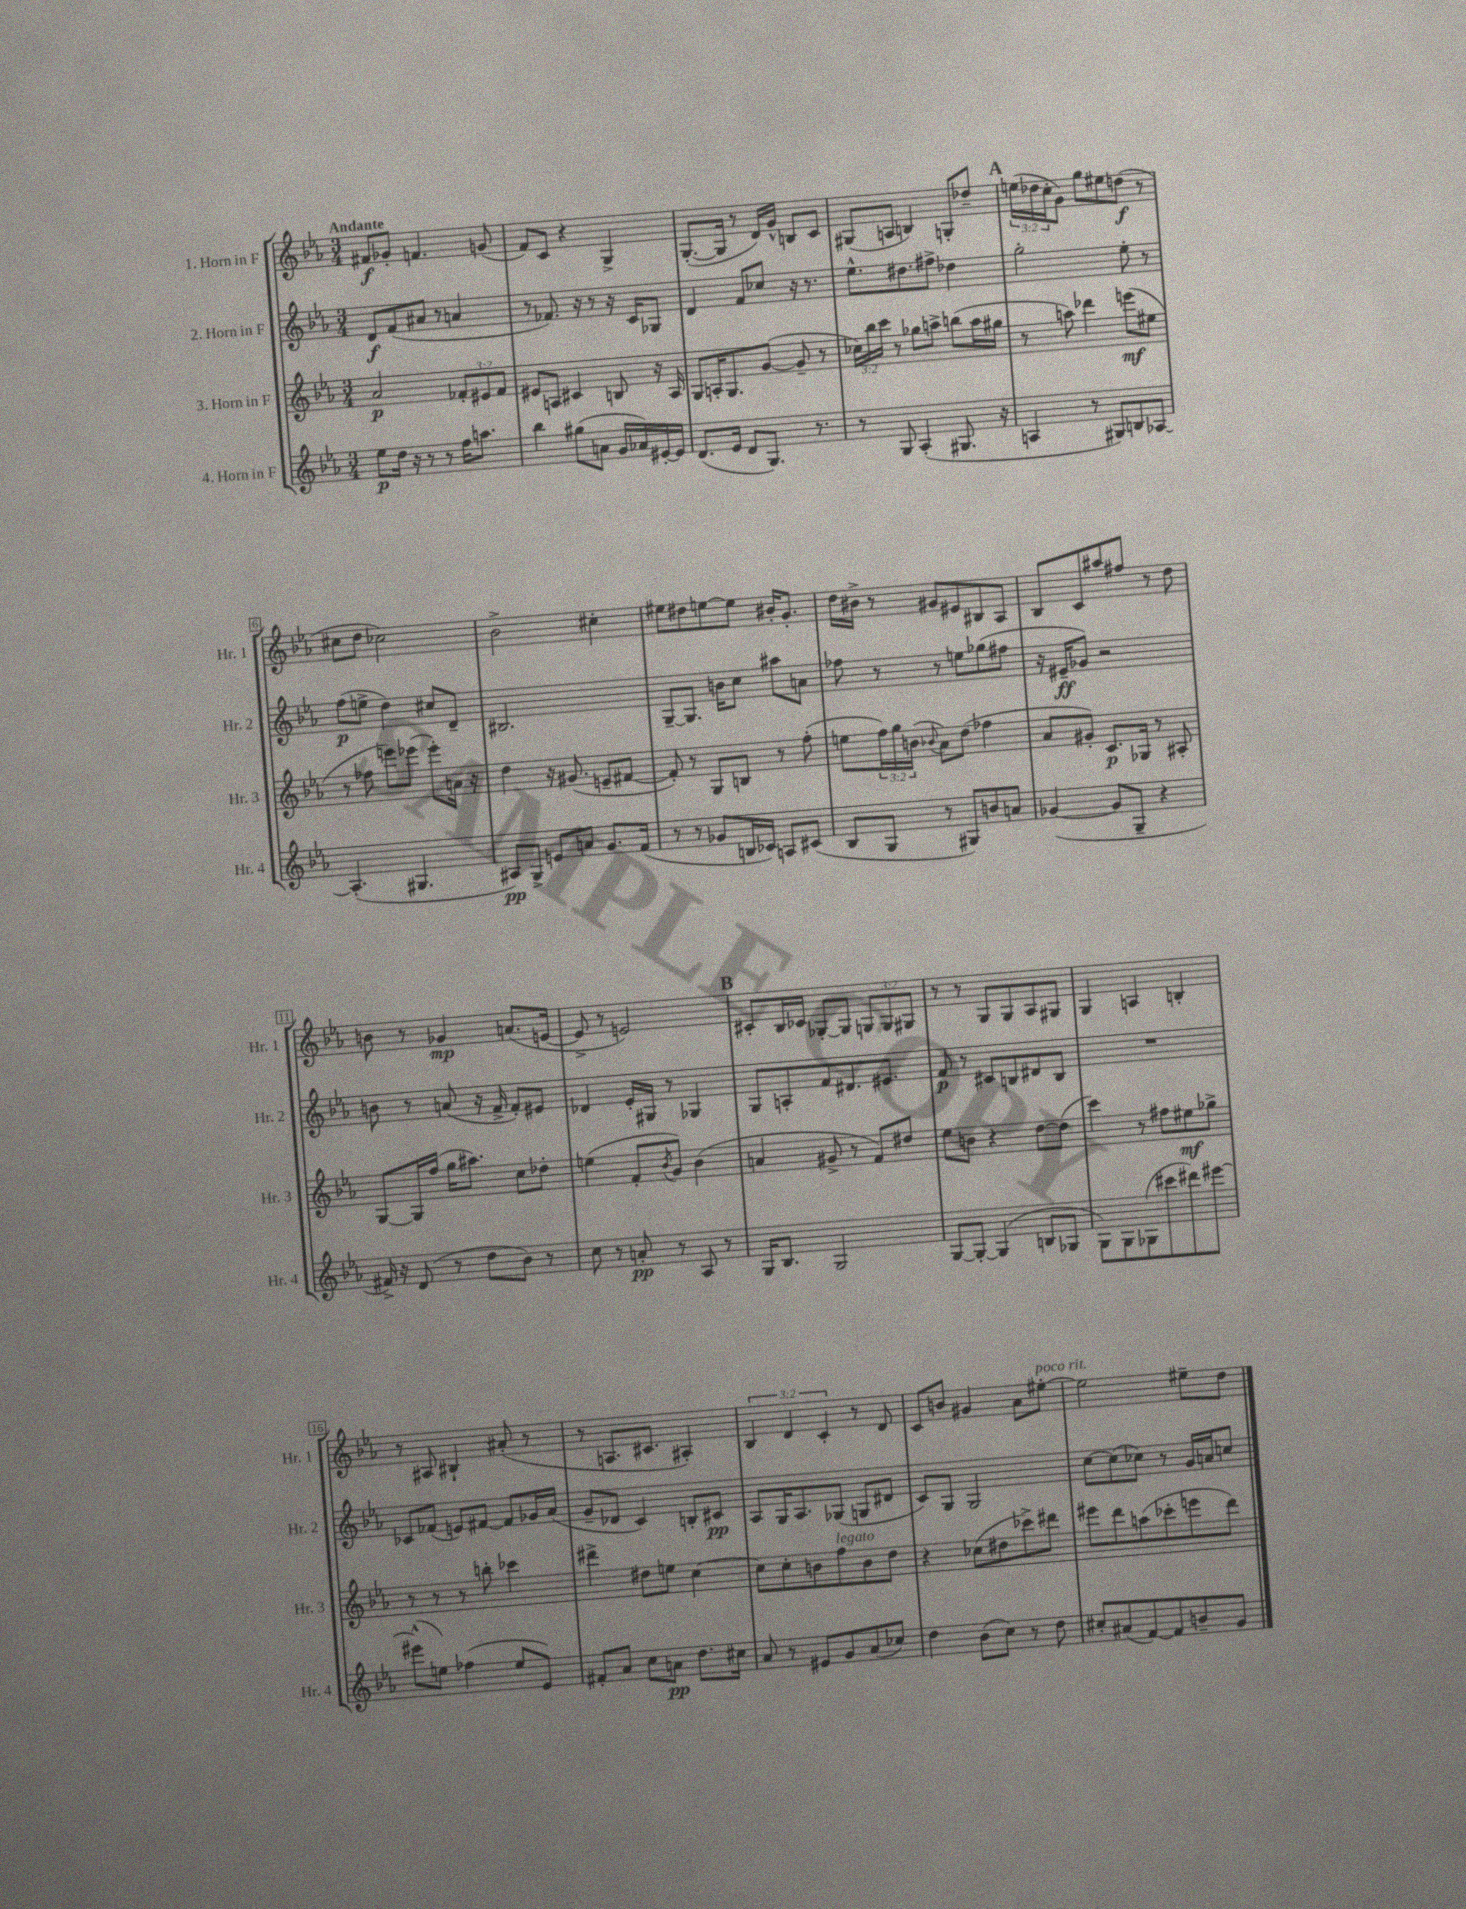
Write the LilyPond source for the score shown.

<<
\new StaffGroup <<
\new Staff = "s0" \with { instrumentName = "1. Horn in F" shortInstrumentName = "Hr. 1" } {
    \clef treble \key ees \major \numericTimeSignature \time 3/4 \override Staff.TupletNumber.text = #tuplet-number::calc-fraction-text \tempo "Andante"
    fis'8\f ges'8-. f'4. g'8( |
    f'8) c'8 r4 g4-> |
    g8.~-.( g16 r8 d'16) g'16-^ b8 c'8 |
    gis8( a8 b4) g8-. des''8-- |
    \mark \markup { \bold "A" } \tuplet 3/2 { e''16( des''16 c''16-. } g'8) g''8 eis''8 d''8\f( r8 |
    cis''8 d''8 ces''2) |
    bes'2-> cis''4-. |
    eis''8 dis''8 e''8~ e''8 bis'16-. g'8.-. |
    d''16 bis'16-> r8 gis'8 eis'8 bis8 aes8 |
    bes8 c'8 ais''8 fis''8 r8 d''8 |
    b'8 r8 ges'4\mp a'8.( e'16~ |
    e'8-> r8 e'2) |
    \mark \markup { \bold "B" } cis'8-. bes16 ces'16 ges8~-. ges8 \tuplet 3/2 { g8 g8 gis8 } |
    r8 r8 g8 g8 aes8 gis8 |
    g4 a4 b4-. |
    r8 ais8 bis4-! ais'8-.( r8 |
    r8 a8. cis'8. ais4-.) |
    \tuplet 3/2 { bes4 d'4 c'4-. } r8 d'8 |
    c'8 b'8 gis'4 aes'8 eis''8~-.^\markup { \italic "poco rit." } |
    eis''2 eis''8-- d''8 \bar "|." |
}
\new Staff = "s1" \with { instrumentName = "2. Horn in F" shortInstrumentName = "Hr. 2" } {
    \clef treble \key ees \major \numericTimeSignature \time 3/4
    d'8\f f'8( ais'8 r8 a'4 |
    r8 fes'8.) r16 r8 r16 c'16 ges8 |
    d'4 f'8 ces''8 r16 r8. |
    ees''8.-^ dis''8. fis''8-> des''4 |
    \mark \markup { \bold "A" } g''2-. ees''8-. r8 |
    f''8\p( e''8-> d''4) cis''8 d'8-- |
    bis2. |
    g8~-- g8. b'16 c''8 ais''8 a'8 |
    fes''8 r8 r8 e''8 ges''8( fis''8 |
    r16 eis'16--\ff ges'8) r2 |
    b'8 r8 a'8( r16 f'16-> f'8-.) eis'8 |
    des'4 ees'16-. gis16 r8 ges4 |
    \mark \markup { \bold "B" } g8 a8-. f'8 dis'8. eis'8. |
    f'8\p r8 cis'8 b8 dis'8 b8 |
    R2. |
    ces'8 fes'8( e'8) fis'8~ fis'8 ges'16 aes'16( |
    g'8-- des'8 c'4) b8-. cis'8\pp |
    aes8 g16 aes8. ges8( g8 dis'8 |
    c'8) g8 g2 |
    c''8~ c''8( ces''8) r8 g'16 a'16 c''8 \bar "|." |
}
\new Staff = "s2" \with { instrumentName = "3. Horn in F" shortInstrumentName = "Hr. 3" } {
    \clef treble \key ees \major \numericTimeSignature \time 3/4 \override Staff.TupletNumber.text = #tuplet-number::calc-fraction-text
    aes'2\p \tuplet 3/2 { fes'8-. eis'8 fes'8 } |
    eis'8 a8 cis'4 b8 r16 a16 |
    g8 a16-. g8. g'8~( g'8-- r8 |
    \tuplet 3/2 { ces''16) bes''16 c'''16 } r8 ges''8 a''8-> b''8( a''16 gis''16 |
    \mark \markup { \bold "A" } r8 a''8) des'''4 e'''8\mf( eis''8 |
    r8 fes''8 e'''8) ees'''8( ees'''8-.) a'16 r16 |
    d''4 r16 gis'8.( e'8-- fis'8~ |
    fis'8-.) r8 g8 b8 r8 f''8-.( |
    e''8 \tuplet 3/2 { f''16) g''16 b'16( } \appoggiatura { bes'8 } aes'8) d''8( fes''4 |
    aes'8 gis'8-.) c'8.\p ges16 r8 ais8-. |
    g8~ g16 f''16( g''16 ais''8.) c''8 des''8-. |
    e''4( f'8-. \acciaccatura { bes'8 } g'8) bes'4( |
    \mark \markup { \bold "B" } a'4 gis'8-> r8 f'8) dis''8 |
    ees''8 b'8 r4 d''8~ d''8( |
    c'''4) r8 fis''8 eis''8\mf ges''8-> |
    r8 r8 r8 b''8-. ces'''4 |
    dis'''4-> dis''8 e''8 c''4~ |
    c''8 c''8-. b'8 f''8^\markup { \italic "legato" } b'8 d''8 |
    r4 ces''8( dis''8 ces'''8->) dis'''8 |
    eis'''8 d'''8 a''8( ces'''8-. e'''8 d'''8) \bar "|." |
}
\new Staff = "s3" \with { instrumentName = "4. Horn in F" shortInstrumentName = "Hr. 4" } {
    \clef treble \key ees \major \numericTimeSignature \time 3/4
    ees''8\p d''16 r16 r8 r8 f''16 a''8. |
    bes''4 gis''8( a'8 g'16 aes'16) eis'16~-. eis'16 |
    d'8.( ees'16 d'8 g8.) r8. |
    r8 g8 aes4-.( gis8. r16 |
    \mark \markup { \bold "A" } a4 r8 gis8) b8 aes8~ |
    aes4.-.( gis4. |
    ais8\pp) g8-> e'8 a'8 g'8. f'16( |
    r8 r8 ges'8 b16 ces'16) a8 cis'8( |
    bes8 g8 r8 gis8) b'8 a'8 |
    ges'4~( ges'8 g8-- r4 |
    fis'16->) r16 d'8( r8 d''8 bes'8) r8 |
    c''8 r8 a'8-.\pp r8 aes8 r8 |
    \mark \markup { \bold "B" } g16 bes8. g2 |
    g8~ g8~-. g4( b8 ges8 |
    g8) g8 ges8( cis'''8 dis'''8) eis'''8~ |
    eis'''8-^( e''8) fes''4( e''8 ees'8) |
    fis'8-. aes'8 c''8 a'8\pp d''8. cis''16 |
    aes'8 r8 eis'8 g'8 aes'8( ces''8) |
    d''4 bes'8( c''8) r8 d''8 |
    cis''8-. ais'8( f'8~) f'8 b'8-- g'8 \bar "|." |
}
>>
>>
\layout { \context { \Score \override BarNumber.stencil = #(make-stencil-boxer 0.1 0.3 ly:text-interface::print) } }
